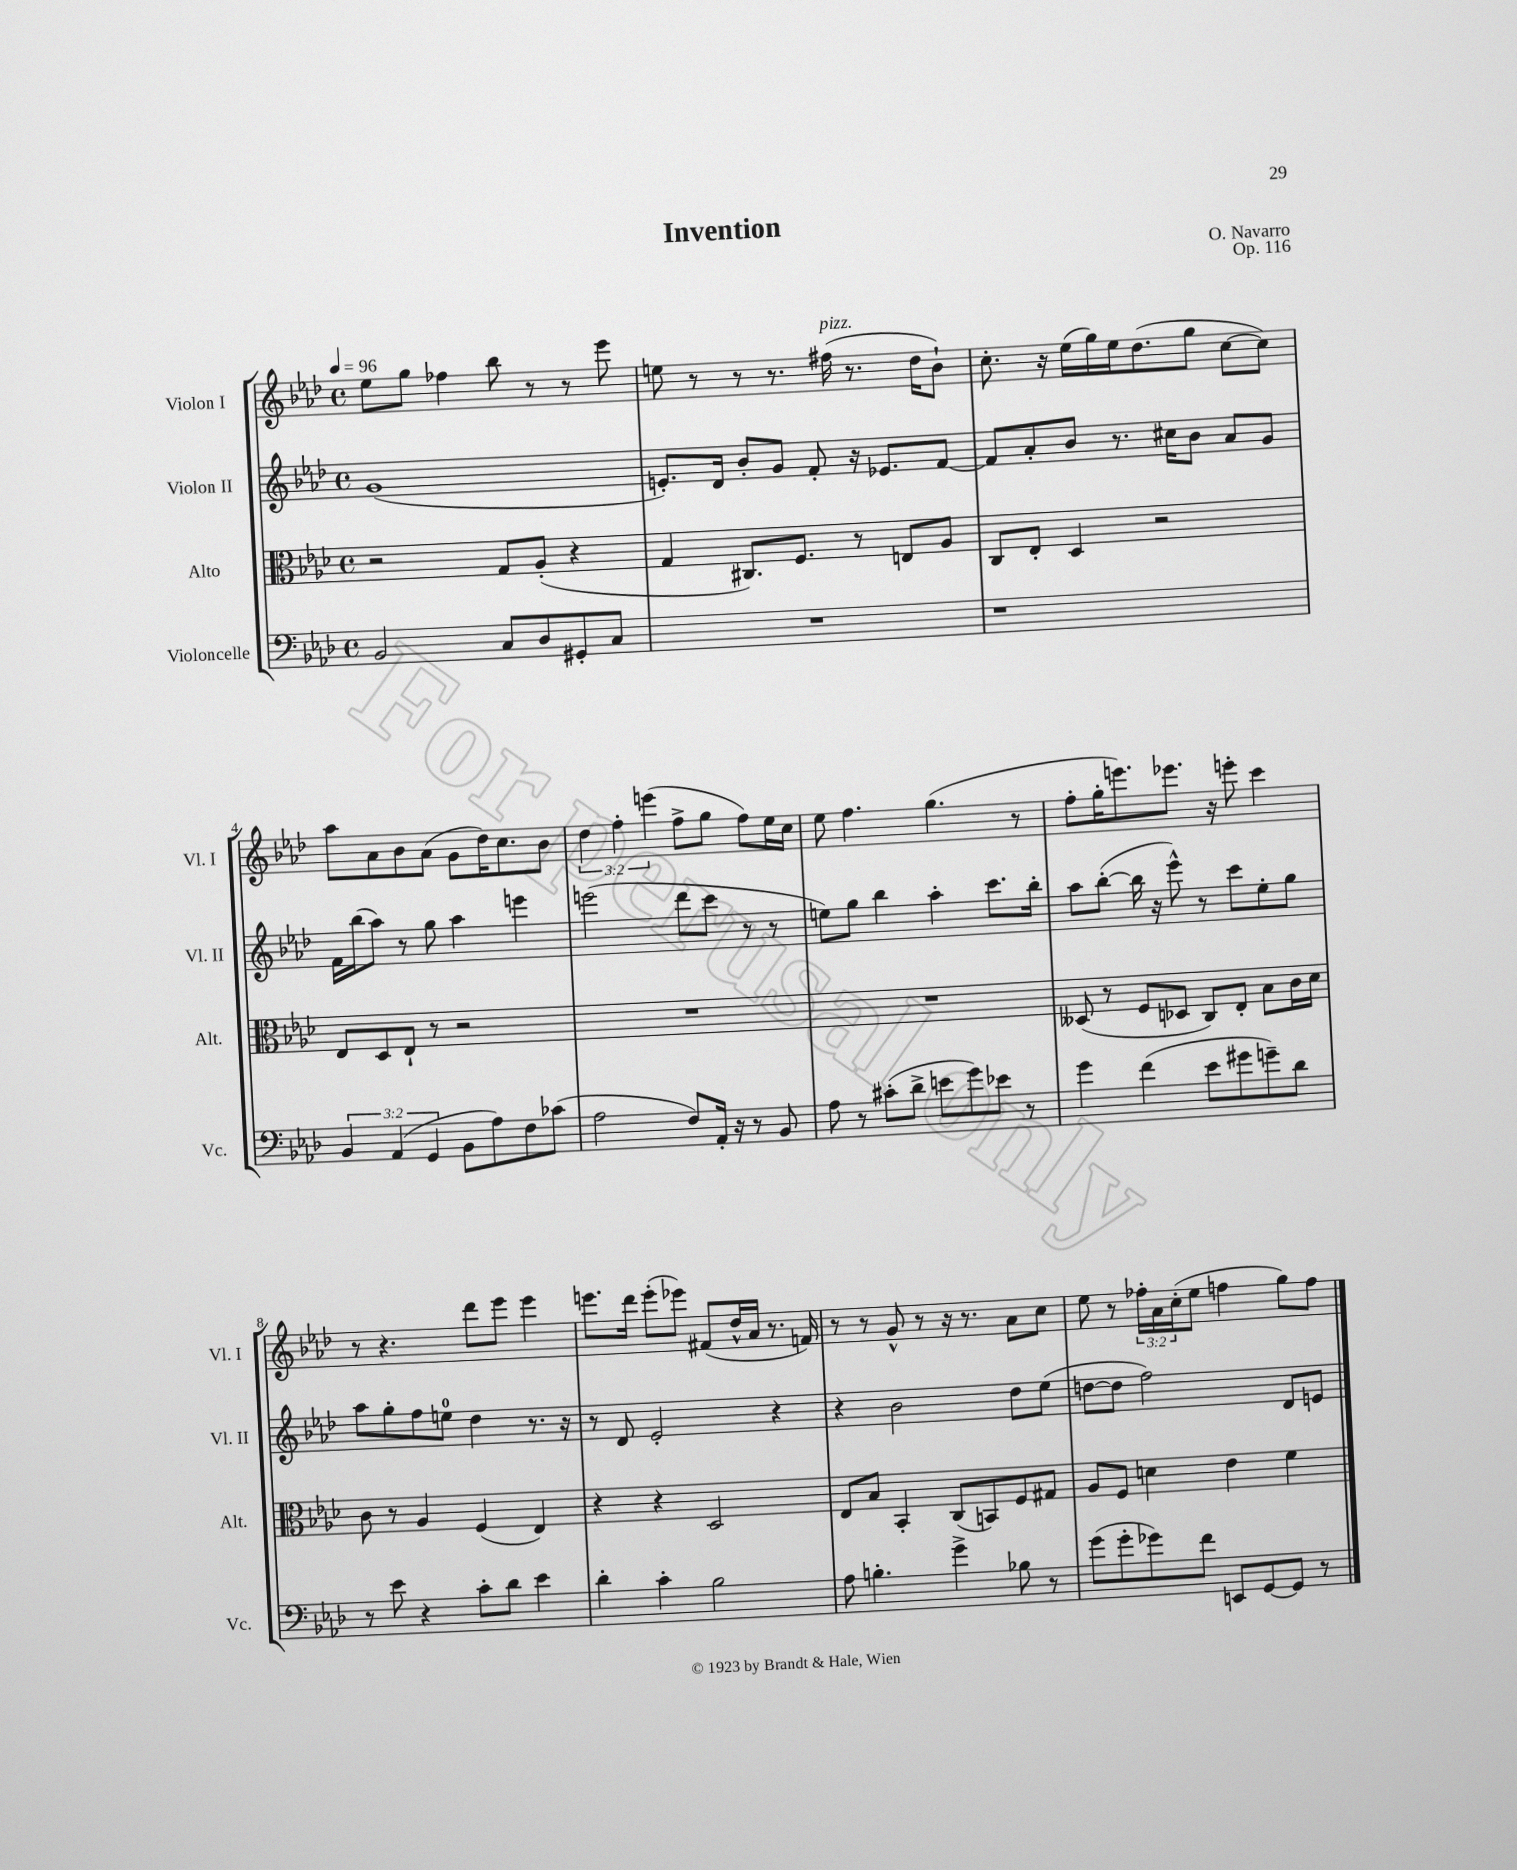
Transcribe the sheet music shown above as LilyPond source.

\header { title = "Invention" composer = "O. Navarro" opus = "Op. 116" }
<<
\new StaffGroup <<
\new Staff = "s0" \with { instrumentName = "Violon I" shortInstrumentName = "Vl. I" } {
    \clef treble \key aes \major \defaultTimeSignature \time 4/4 \override Staff.TupletNumber.text = #tuplet-number::calc-fraction-text \tempo 4 = 96
    ees''8 g''8 fes''4 bes''8 r8 r8 ees'''8 |
    e''8 r8 r8 r8. fis''16^\markup { \italic "pizz." }( r8. des''16 bes'8-!) |
    c''8.-. r16 ees''16( g''16) ees''16 des''8.( g''8 c''8~ c''8) |
    aes''8 aes'8 bes'8 aes'8( g'8 des''16) c''8. bes'8 |
    \tuplet 3/2 { des''4 f''4-. e'''4( } f''8-> g''8 f''8) ees''16 c''16 |
    ees''8 f''4. g''4.( r8 |
    f''8-. g''16-. e'''8.) ees'''8. r16 e'''8-. c'''4 |
    r8 r4. des'''8 ees'''8 ees'''4 |
    e'''8. des'''16 e'''8-.( ees'''8) fis'8( des''16-^ aes'16 r8. f'16) |
    r8 r8 g'8-^ r8 r16 r8. aes'8 c''8 |
    ees''8 r8 \tuplet 3/2 { fes''16-. aes'16 c''16-.( } ees''8 f''4 g''8) f''8 \bar "|." |
}
\new Staff = "s1" \with { instrumentName = "Violon II" shortInstrumentName = "Vl. II" } {
    \clef treble \key aes \major \defaultTimeSignature \time 4/4
    g'1( |
    e'8.-.) des'16 bes'8-. g'8 f'8-. r16 ees'8. f'8~ |
    f'8 aes'8-. bes'8 r8. cis''16 bes'8 aes'8 g'8 |
    f'16 bes''16( aes''8) r8 g''8 aes''4 e'''4 |
    e'''2( des'''8 c'''8 r8 r8 |
    e''8) g''8 bes''4 aes''4-. c'''8. bes''16-. |
    aes''8 bes''8~-.( bes''16 r16 ees'''8-^) r8 c'''8 ees''8-. g''8 |
    aes''8 g''8-. f''8 e''8-0 des''4 r8. r16 |
    r8 des'8 ees'2-. r4 |
    r4 bes'2 des''8 ees''8( |
    d''8~ d''8 f''2) des'8 e'8 \bar "|." |
}
\new Staff = "s2" \with { instrumentName = "Alto" shortInstrumentName = "Alt." } {
    \clef alto \key aes \major \defaultTimeSignature \time 4/4
    r2 g8 aes8-.( r4 |
    g4 cis8.) f8. r8 e8 aes8 |
    c8 ees8-. des4 r2 |
    ees8 des8 ees8-! r8 r2 |
    R1 |
    R1 |
    deses8( r8 f8 des8 c8) ees8-. bes8 c'16 des'16 |
    c'8 r8 aes4 f4( ees4) |
    r4 r4 des2 |
    ees8 bes8 bes,4-. c8( b,8) f8 gis8 |
    aes8 f8 d'4 ees'4 f'4 \bar "|." |
}
\new Staff = "s3" \with { instrumentName = "Violoncelle" shortInstrumentName = "Vc." } {
    \clef bass \key aes \major \defaultTimeSignature \time 4/4 \override Staff.TupletNumber.text = #tuplet-number::calc-fraction-text
    bes,2 c8 des8 gis,8-. c8 |
    R1 |
    r1 |
    \tuplet 3/2 { bes,4 aes,4( g,4 } bes,8 aes8) f8 ces'8( |
    aes2 f8) aes,16-. r16 r8 bes,8 |
    aes8 r8 cis'8-.( des'8-> e'8 g'8) ees'8 r8 |
    g'4 f'4( ees'8 gis'8 g'8--) des'8 |
    r8 ees'8 r4 c'8-. des'8 ees'4 |
    des'4-. c'4-. bes2 |
    aes8 b4.-. g'4-> bes8 r8 |
    g'8( g'8-. ges'8) f'8 e,8 g,8~ g,8 r8 \bar "|." |
}
>>
>>
